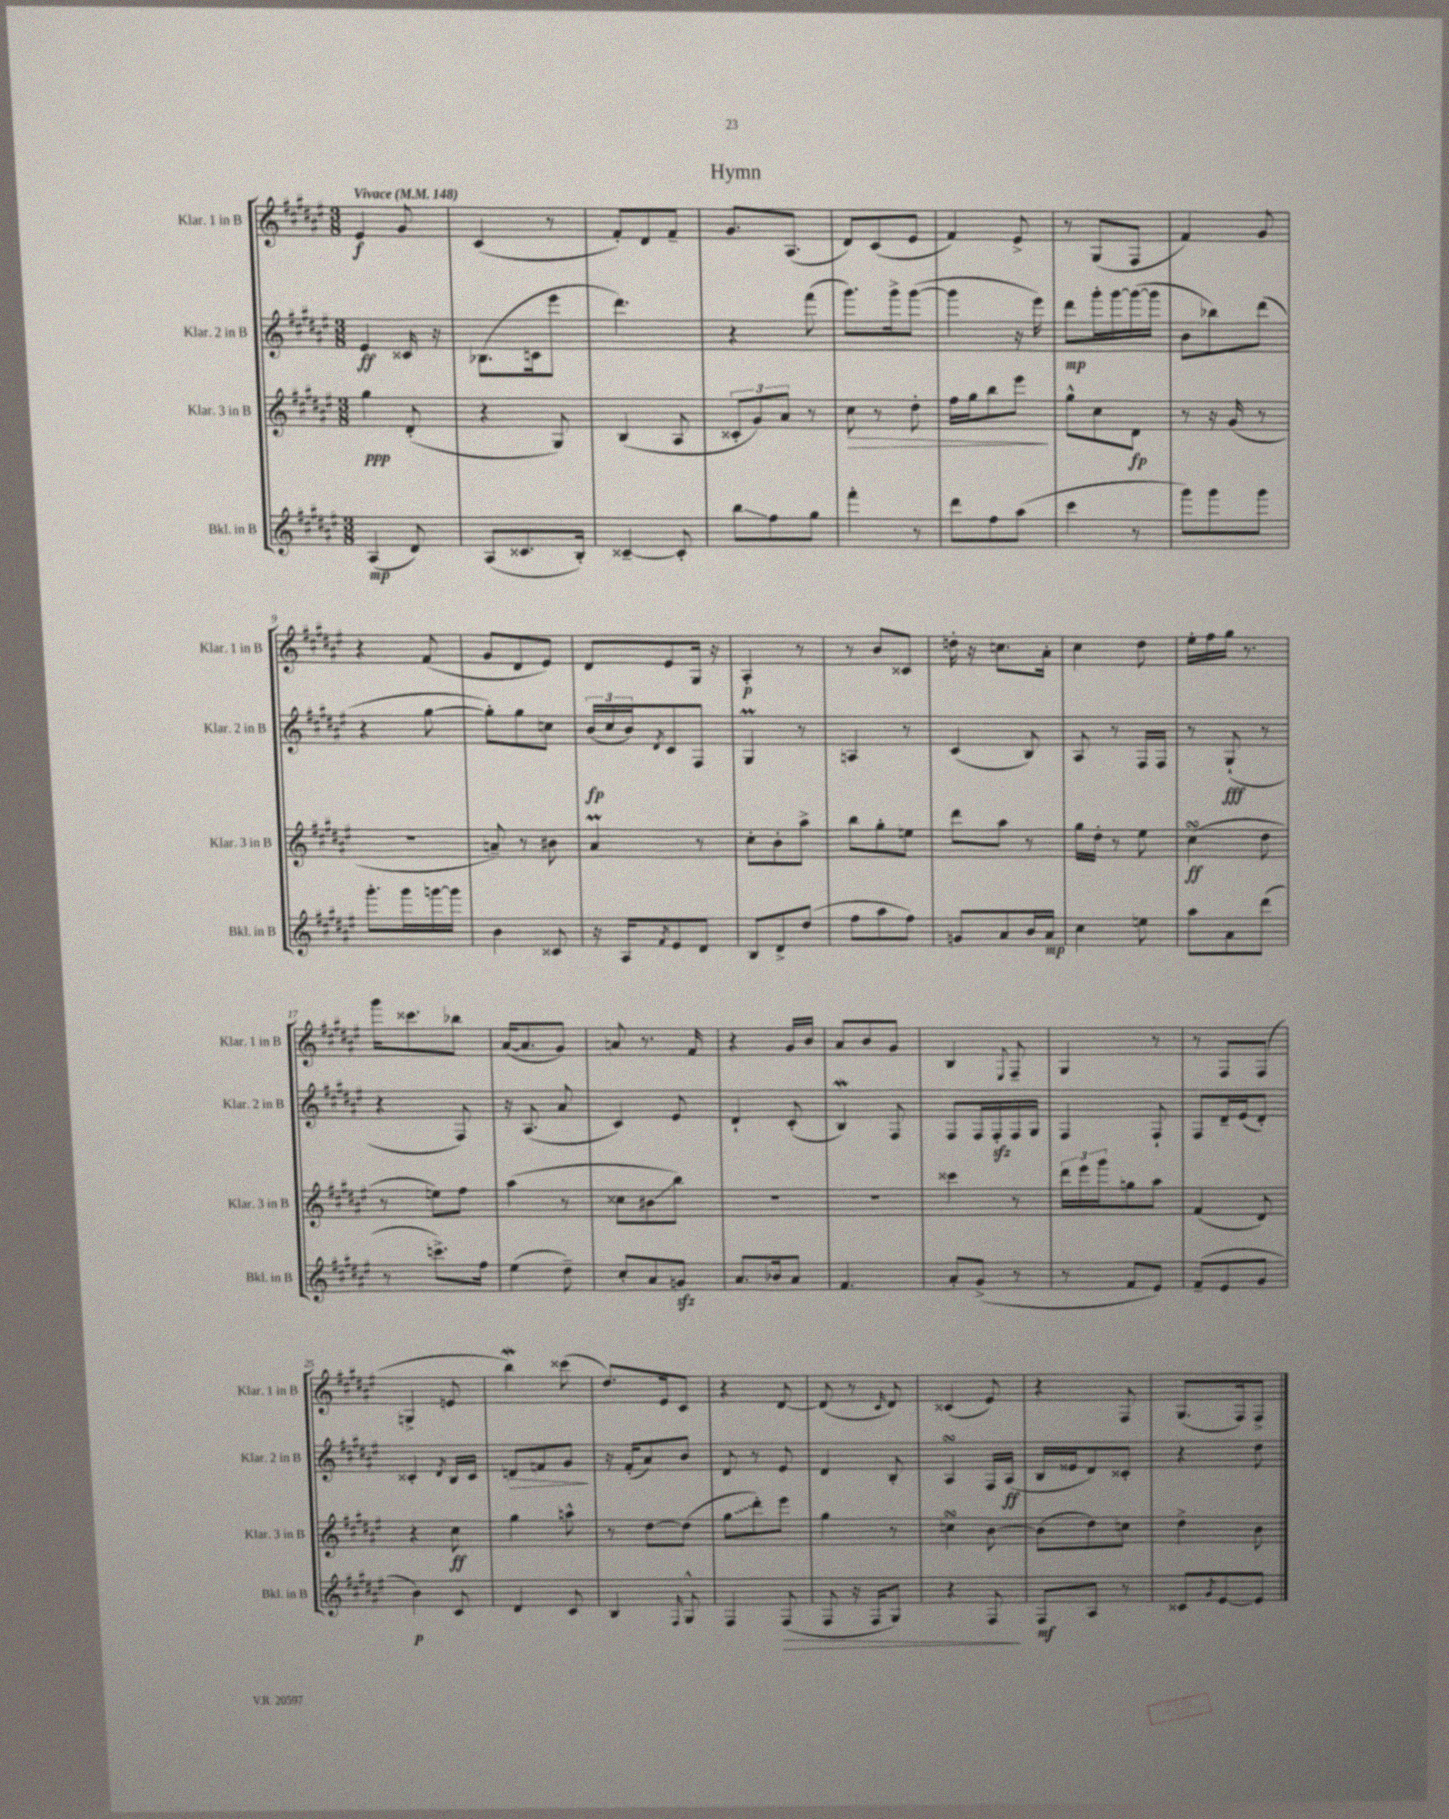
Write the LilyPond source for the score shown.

\header { title = "Hymn" }
<<
\new StaffGroup <<
\new Staff = "s0" \with { instrumentName = "Klar. 1 in B" shortInstrumentName = "Klar. 1 in B" } {
    \clef treble \key fis \major \numericTimeSignature \time 3/8 \tempo "Vivace" 4 = 148
    eis'4\f gis'8 |
    cis'4( r8 |
    fis'8-.) dis'8 fis'8-- |
    gis'8. ais8.( |
    dis'8) cis'8( eis'8 |
    fis'4) eis'8-> |
    r8 gis8( fis8 |
    fis'4) gis'8 |
    r4 fis'8( |
    gis'8 dis'8 eis'8) |
    dis'8 eis'8 gis16 r16 |
    ais4-.\p r8 |
    r8 b'8 cisis'8 |
    d''16-. r16 c''8. ais'16-. |
    cis''4 dis''8 |
    eis''16-. fis''16 gis''16 r8. |
    gis'''16 cisis'''8. bes''8 |
    ais'16~( ais'8. gis'8) |
    a'8 r8. fis'16 |
    r4 gis'16 b'16 |
    ais'8 b'8 gis'8 |
    b4 \appoggiatura { eis8 } fis8-- |
    gis4 r8 |
    r8 fis8 fis8( |
    g4-> e'8 |
    b''4\mordent) cisis'''8( |
    dis''8.) eis'16 cis'8 |
    r4 dis'8~ |
    dis'8( r8 \grace { cis'16 } dis'8) |
    cisis'4( eis'8) |
    r4 fis8 |
    gis8.( fis16) fis8-> \bar "|." |
}
\new Staff = "s1" \with { instrumentName = "Klar. 2 in B" shortInstrumentName = "Klar. 2 in B" } {
    \clef treble \key fis \major \numericTimeSignature \time 3/8
    eis'4\ff cisis'16 r16 |
    bes8.( c'16 eis'''8 |
    dis'''4.) |
    r4 fis'''8( |
    gis'''8.) gis'''16-> gis'''8~( |
    gis'''4 r16 eis'''16) |
    dis'''8\mp gis'''16-. gis'''16~ gis'''16~( gis'''16 |
    b'8 bes''8) dis'''8( |
    r4 gis''8~ |
    gis''8-.) gis''8 c''8 |
    \tuplet 3/2 { b'16\fp( cis''16 b'16) } \acciaccatura { dis'8 } cis'8 fis8 |
    gis4\prall r8 |
    a4 r8 |
    cis'4( b8) |
    ais8 r8 fis16 fis16 |
    r8 gis8-!\fff( r8 |
    r4 fis8) |
    r16 ais8.( ais'8 |
    cis'4) eis'8 |
    dis'4-! cis'8-.( |
    b4\mordent) fis8 |
    fis8 fis16 fis16-.\sfz fis16 gis16 |
    fis4 fis8-! |
    fis8 dis'16-- eis'16( dis'8-.) |
    cisis'4-. \acciaccatura { dis'8 } b16 cisis'16 |
    d'8\> f'8 gis'8\! |
    r16 fis'16-.( ais'8) b'8 |
    dis'8 r8 eis'8 |
    dis'4 b8-. |
    ais4\turn fis16 ais16\ff( |
    b16 eisis'16 dis'8) cisis'8-. |
    r4 dis''8 \bar "|." |
}
\new Staff = "s2" \with { instrumentName = "Klar. 3 in B" shortInstrumentName = "Klar. 3 in B" } {
    \clef treble \key fis \major \numericTimeSignature \time 3/8
    gis''4\ppp dis'8-.( |
    r4 gis8) |
    b4( ais8 |
    \tuplet 3/2 { cisis'8-. gis'8) ais'8 } r8 |
    cis''8\> r8 dis''8-. |
    fis''16 gis''16 b''8 eis'''8\! |
    gis''8-^ cis''8 dis'8\fp |
    r8 r16 gis'16( r8 |
    R4. |
    a'8--) r8 bis'8 |
    ais'4\prall r8 |
    cis''8-. b'8-. ais''8-> |
    b''8 gis''8-. e''8 |
    dis'''8 ais''8 r8 |
    gis''16 dis''16-. r8 eis''8 |
    cis''4\turn\ff( dis''8 |
    r8 e''8) fis''8 |
    ais''4( r8 |
    cisis''8 bis'8\glissando b''8) |
    R4. |
    R4. |
    cisis'''4 r8 |
    \tuplet 3/2 { dis'''16 eis'''16 gis'''16 } g''8 ais''8 |
    fis'4( dis'8) |
    r4 cis''8\ff |
    gis''4 a''8-^ |
    r8 dis''8~ dis''8( |
    \once \override Glissando.style = #'zigzag gis''8\glissando dis'''8-.) eis'''8 |
    gis''4 r8 |
    c''4\turn b'8~ |
    b'8( dis''8) c''8 |
    dis''4-> b'8 \bar "|." |
}
\new Staff = "s3" \with { instrumentName = "Bkl. in B" shortInstrumentName = "Bkl. in B" } {
    \clef treble \key fis \major \numericTimeSignature \time 3/8
    ais4\mp( dis'8) |
    ais8( cisis'8. b16-.) |
    cisis'4~-- cisis'8-. |
    b''8\glissando fis''8 gis''8 |
    fis'''4-. r8 |
    dis'''8 fis''8 ais''8( |
    cis'''4 r8 |
    gis'''8) gis'''8 gis'''8 |
    gis'''8.-. gis'''16 g'''16~ g'''16 |
    b'4 cisis'8 |
    r16 ais16 \acciaccatura { fis'8 } eis'8 dis'8 |
    b8 dis'8-> dis''8( |
    fis''8 ais''8 fis''8) |
    g'8 ais'8 b'16 ais'16\mp |
    cis''4 e''8 |
    ais''8 ais'8 dis'''8( |
    r8 c'''8.->) fis''16 |
    eis''4( dis''8--) |
    cis''8-. ais'8 g'8\sfz |
    ais'8. bes'16 ais'8 |
    fis'4. |
    ais'8-. gis'8->( r8 |
    r8 fis'8 eis'8) |
    fis'8--( eis'8 gis'8 |
    b'4\p) cis'8 |
    dis'4 cis'8 |
    b4 \grace { fis16 } gis8-^ |
    fis4 fis8\>( |
    fis8 r16 fis16 gis8) |
    r4 fis8\! |
    fis8\mf ais8 r8 |
    cisis'8 \acciaccatura { gis'8 } eis'8~ eis'8 \bar "|." |
}
>>
>>
